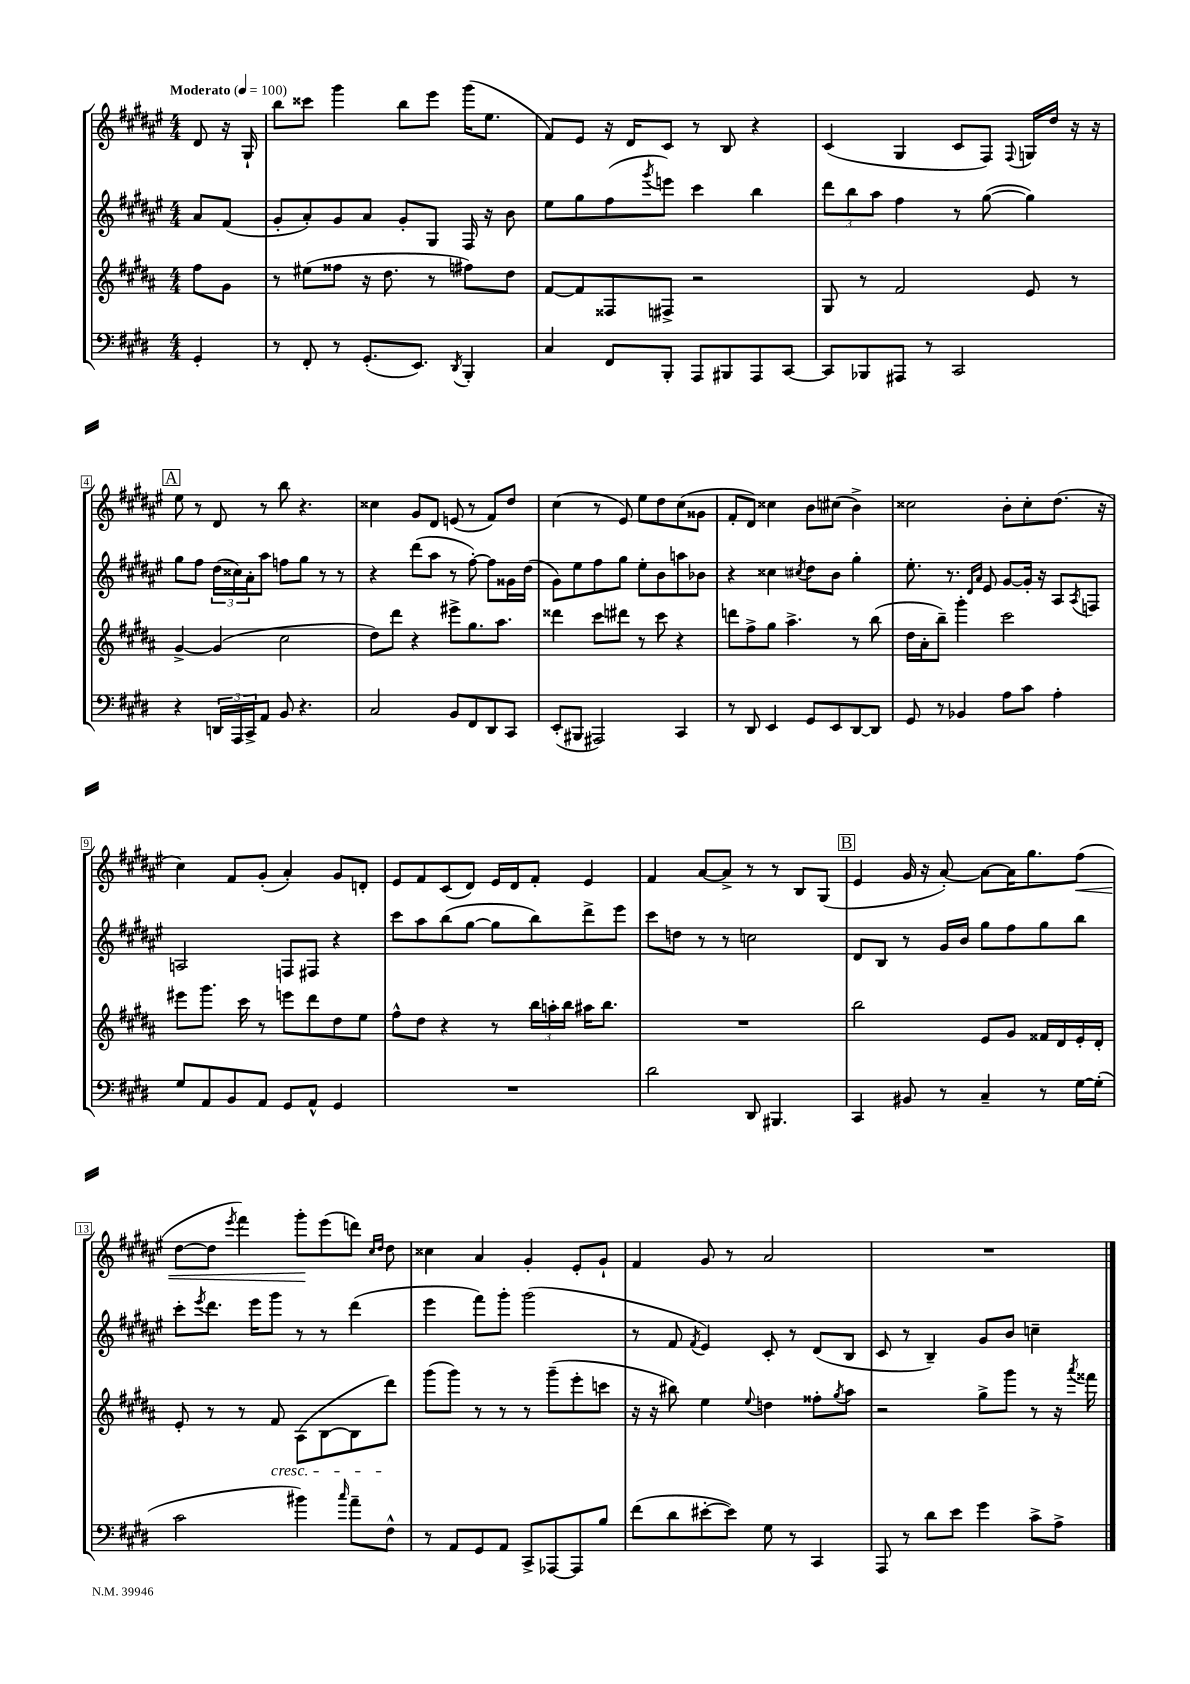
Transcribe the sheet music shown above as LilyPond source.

<<
\new StaffGroup <<
\new Staff = "s0" {
    \clef treble \key fis \major \numericTimeSignature \time 4/4 \partial 4 \tempo "Moderato" 4 = 100
    dis'8 r16 gis16-! |
    b''8 cisis'''8 gis'''4 b''8 eis'''8 gis'''16( eis''8. |
    fis'8) eis'8 r16 dis'16 cis'8 r8 b8 r4 |
    cis'4( gis4 cis'8 fis8) \appoggiatura { fis8 } g16 dis''16 r16 r16 |
    \mark \markup { \box "A" } eis''8 r8 dis'8 r8 b''8 r4. |
    cisis''4 gis'8 dis'8 e'8( r8 fis'8) dis''8 |
    cis''4( r8 eis'8) eis''8 dis''8 cis''8( gisis'8 |
    fis'8-. dis'8) cisis''4 b'8 cis''8( b'4->) |
    cisis''2 b'8-. cisis''8-. dis''8.( r16 |
    cis''4) fis'8 gis'8-.( ais'4-.) gis'8 d'8-. |
    eis'8 fis'8 cis'8( dis'8) eis'16 dis'16 fis'8-. eis'4 |
    fis'4 ais'8~ ais'8-> r8 r8 b8 gis8( |
    \mark \markup { \box "B" } eis'4 gis'16 r16 ais'8~-.) ais'8~ ais'16 gis''8. fis''8\<( |
    dis''8~ dis''8 \acciaccatura { eis'''8 } fis'''4) gis'''8-.\! eis'''8( d'''8) \grace { cis''16 dis''16 } dis''8 |
    cisis''4 ais'4 gis'4-. eis'8-. gis'8-! |
    fis'4 gis'8 r8 ais'2 |
    R1 \bar "|." |
}
\new Staff = "s1" {
    \clef treble \key fis \major \numericTimeSignature \time 4/4 \partial 4
    ais'8 fis'8( |
    gis'8-. ais'8-.) gis'8 ais'8 gis'8-. gis8 fis16 r16 b'8 |
    eis''8 gis''8 fis''8( \acciaccatura { gis'''8 } e'''8) cis'''4 b''4 |
    \tuplet 3/2 { dis'''8 b''8 ais''8 } fis''4 r8 gis''8~( gis''4) |
    \mark \markup { \box "A" } gis''8 fis''8 \tuplet 3/2 { dis''16( cisis''16) ais'16-. } ais''8 f''8 gis''8 r8 r8 |
    r4 dis'''8( ais''8 r8 fis''8~-.) fis''8 gisis'16 dis''16( |
    gis'8) eis''8 fis''8 gis''8 eis''8-. b'8 a''8 bes'8 |
    r4 cisis''4 \acciaccatura { cis''8 } dis''8 b'8 gis''4-. |
    eis''8.-. r8. \grace { dis'16 ais'16 } eis'8 gis'8~ gis'16-. r16 ais8 \acciaccatura { ais8 } f8 |
    a2 f8 fis8 r4 |
    cis'''8 ais''8 b''8( gis''8~ gis''8 b''8) dis'''8-> eis'''8 |
    cis'''8 d''8 r8 r8 c''2 |
    \mark \markup { \box "B" } dis'8 b8 r8 gis'16 b'16 gis''8 fis''8 gis''8 b''8 |
    cis'''8-. \acciaccatura { eis'''8 } dis'''8. eis'''16 gis'''8 r8 r8 dis'''4( |
    eis'''4 fis'''8) gis'''8-. gis'''2( |
    r8 fis'8 \acciaccatura { fis'8 } eis'4) cis'8-. r8 dis'8( b8 |
    cis'8 r8 b4--) gis'8 b'8 c''4-- \bar "|." |
}
\new Staff = "s2" {
    \clef treble \key b \major \numericTimeSignature \time 4/4 \partial 4
    fis''8 gis'8 |
    r8 eis''8( fisis''8 r16 dis''8. r8 fis''8) dis''8 |
    fis'8~ fis'8 fisis8 fis8-> r2 |
    gis8 r8 fis'2 e'8 r8 |
    \mark \markup { \box "A" } gis'4~-> gis'4( cis''2 |
    dis''8) dis'''8 r4 eis'''8-> gis''8. ais''8. |
    disis'''4 cis'''8 dis'''8 r8 cis'''8 r4 |
    d'''8 fis''8-> gis''8 ais''4.-> r8 b''8( |
    dis''16 ais'16-. b''8--) gis'''4-. cis'''2 |
    eis'''8 gis'''8. cis'''16 r8 e'''8 dis'''8 dis''8 e''8 |
    fis''8-^ dis''8 r4 r8 \tuplet 3/2 { b''16 a''16-. b''16 } ais''16 b''8. |
    R1 |
    \mark \markup { \box "B" } b''2 e'8 gis'8 fisis'16 dis'16 e'16-. dis'16-. |
    e'8-. r8 r8 fis'8\cresc ais8( b8~ b8 dis'''8\!) |
    gis'''8( gis'''8) r8 r8 r8 gis'''8--( e'''8-. c'''8 |
    r16 r16 bis''8) e''4 \appoggiatura { e''8 } d''4 fisis''8-. \acciaccatura { gis''8 } ais''8 |
    r2 gis''8-> gis'''8 r8 r16 \acciaccatura { ais'''8 } fisis'''16 \bar "|." |
}
\new Staff = "s3" {
    \clef bass \key e \major \numericTimeSignature \time 4/4 \partial 4
    gis,4-. |
    r8 fis,8-. r8 gis,8.-.( e,8.) \acciaccatura { dis,8 } b,,4-. |
    cis4 fis,8 b,,8-. a,,8 bis,,8 a,,8 cis,8~ |
    cis,8 bes,,8 ais,,8 r8 cis,2 |
    \mark \markup { \box "A" } r4 \tuplet 3/2 { d,16 a,,16 cis,16-> } a,8 b,8 r4. |
    cis2 b,8 fis,8 dis,8 cis,8 |
    e,8-.( bis,,8 ais,,2) cis,4 |
    r8 dis,8 e,4 gis,8 e,8 dis,8~ dis,8 |
    gis,8 r8 bes,4 a8 cis'8 a4-. |
    gis8 a,8 b,8 a,8 gis,8 a,8-^ gis,4 |
    R1 |
    dis'2 dis,8 bis,,4. |
    \mark \markup { \box "B" } cis,4 bis,8 r8 cis4-- r8 gis16~ gis16-.( |
    cis'2 bis'4) \grace { cis''16 } a'8-- fis8-^ |
    r8 a,8 gis,8 a,8 cis,8-> aes,,8~ aes,,8 b8 |
    fis'8( dis'8 eis'8~-. eis'8) gis8 r8 cis,4 |
    a,,8 r8 dis'8 e'8 gis'4 cis'8-> a8-> \bar "|." |
}
>>
>>
\layout { \context { \Score \override BarNumber.stencil = #(make-stencil-boxer 0.1 0.3 ly:text-interface::print) } }
